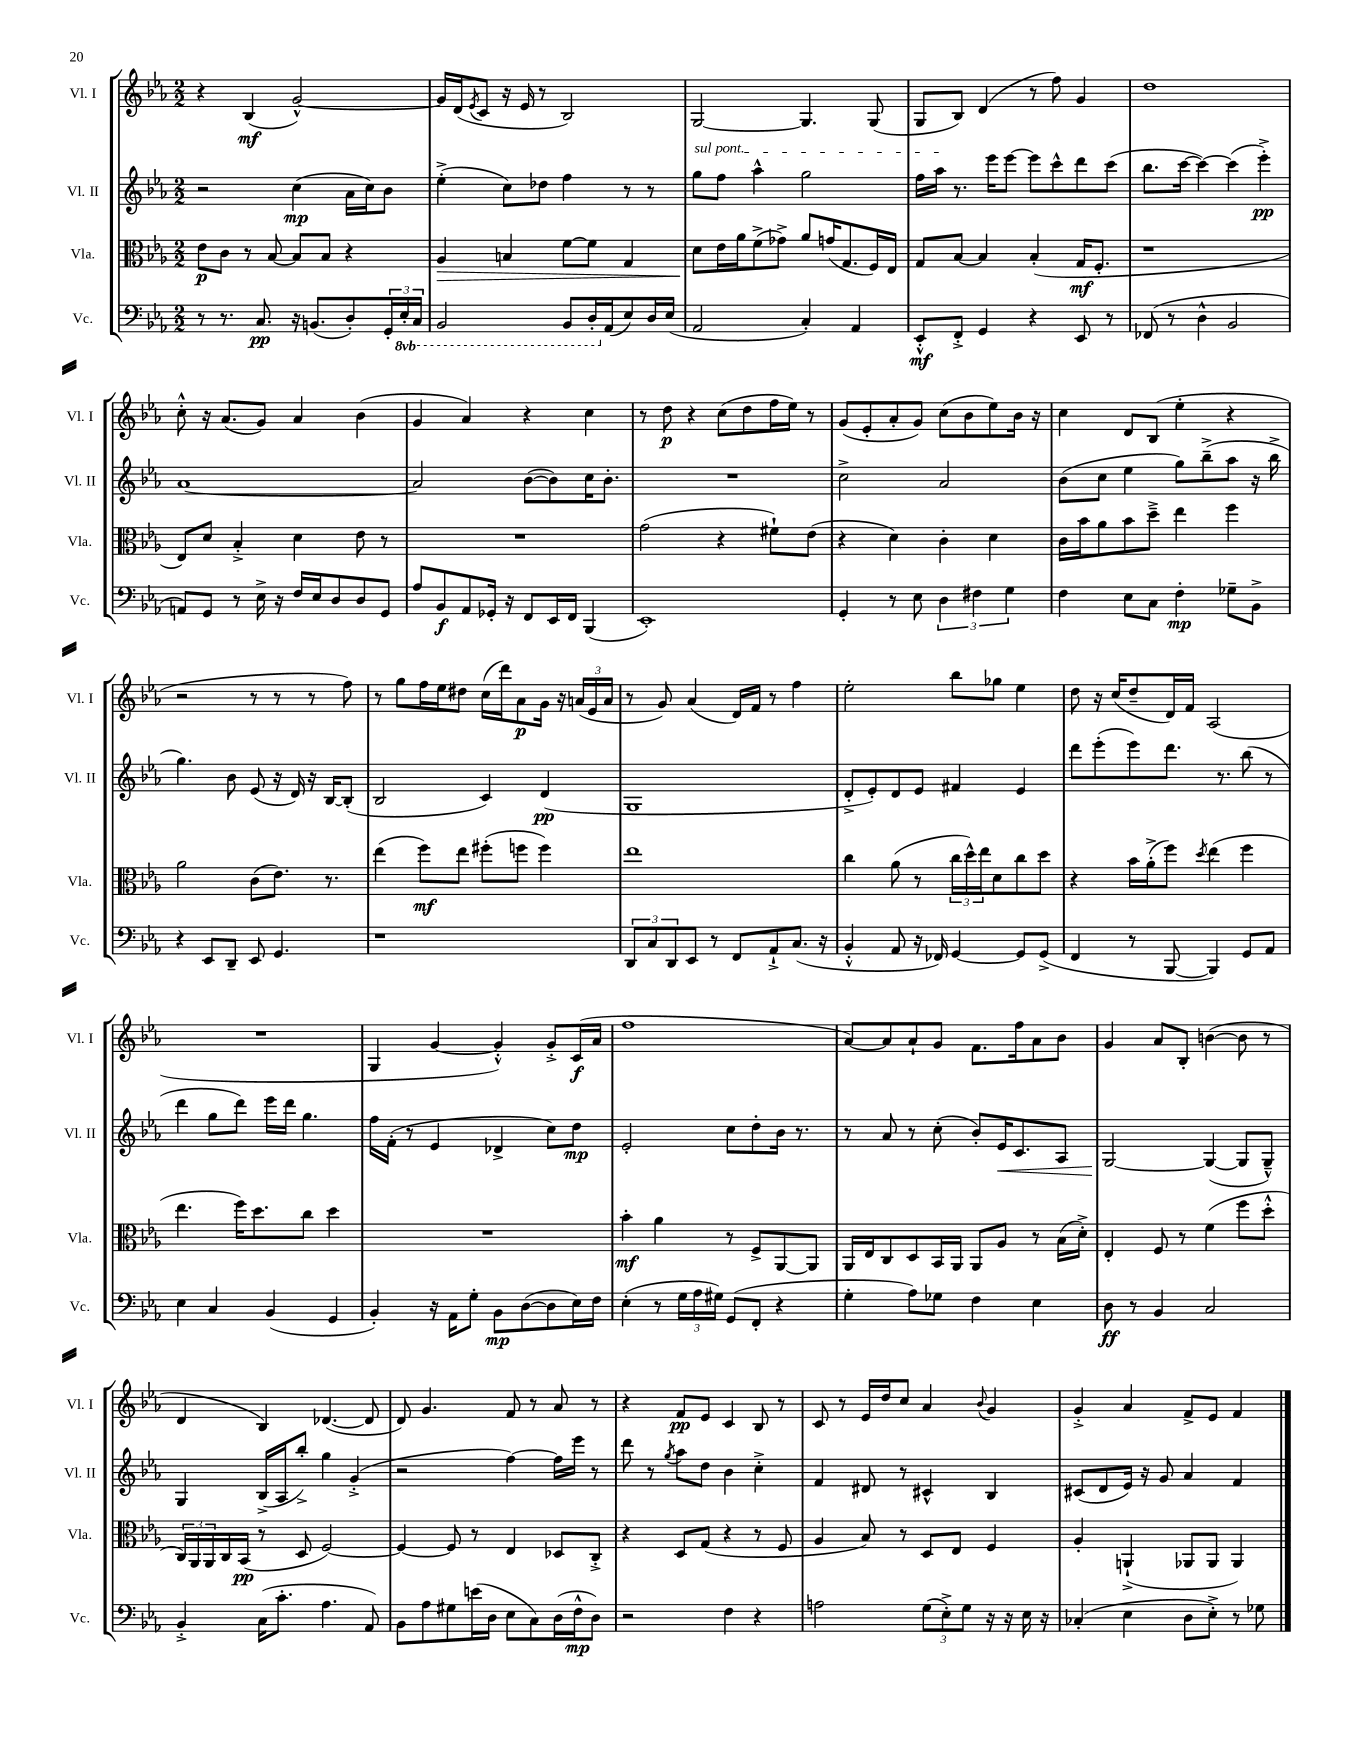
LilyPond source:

<<
\new StaffGroup <<
\new Staff = "s0" \with { instrumentName = "Vl. I" shortInstrumentName = "Vl. I" } {
    \clef treble \key ees \major \numericTimeSignature \time 2/2
    r4 bes4\mf( g'2~-^) |
    g'16 d'16( \acciaccatura { ees'8 } c'8 r16 ees'16 r8 bes2) |
    g2~ g4. g8( |
    g8 bes8) d'4( r8 f''8) g'4 |
    d''1 |
    c''8-.-^ r16 aes'8.( g'8) aes'4 bes'4( |
    g'4 aes'4) r4 c''4 |
    r8 d''8\p r4 c''8( d''8 f''16 ees''16) r8 |
    g'8( ees'8-. aes'8-. g'8) c''8( bes'8 ees''8) bes'16 r16 |
    c''4 d'8 bes8( ees''4-. r4 |
    r2 r8 r8 r8 f''8) |
    r8 g''8 f''16 ees''16 dis''8 c''16( d'''16) aes'8\p g'16 r16 \tuplet 3/2 { a'16( ees'16 a'16 } |
    r8 g'8) aes'4( d'16) f'16 r8 f''4 |
    ees''2-. bes''8 ges''8 ees''4 |
    d''8 r16 c''16( d''8-- d'16) f'16 aes2( |
    R1 |
    g4 g'4~ g'4-.-^) g'8-.-> c'16\f( aes'16 |
    f''1 |
    aes'8~) aes'8 aes'8-! g'8 f'8. f''16 aes'8 bes'8 |
    g'4 aes'8 bes8-. b'4~( b'8 r8 |
    d'4 bes4) des'4.~( des'8 |
    d'8) g'4. f'8 r8 aes'8 r8 |
    r4 f'8\pp ees'8 c'4 bes8 r8 |
    c'8 r8 ees'16 d''16 c''8 aes'4 \appoggiatura { bes'8 } g'4 |
    g'4-.-> aes'4 f'8-> ees'8 f'4 \bar "|." |
}
\new Staff = "s1" \with { instrumentName = "Vl. II" shortInstrumentName = "Vl. II" } {
    \clef treble \key ees \major \numericTimeSignature \time 2/2
    r2 c''4\mp( aes'16 c''16) bes'8 |
    ees''4-.->( c''8) des''8 f''4 r8 r8 |
    \once \override TextSpanner.bound-details.left.text = \markup { \italic "sul pont." } g''8\startTextSpan f''8 aes''4-^ g''2 |
    f''16 aes''16\stopTextSpan r8. ees'''16 ees'''8~ ees'''8 c'''8-^ d'''8 c'''8( |
    bes''8. c'''16~ c'''4~) c'''4( ees'''4-.->\pp) |
    aes'1~ |
    aes'2 bes'8~( bes'8) c''16 bes'8.-. |
    R1 |
    c''2-> aes'2 |
    bes'8( c''8 ees''4 g''8) bes''8--->( aes''8 r16 bes''16-> |
    g''4.) bes'8 ees'8( r16 d'16) r16 bes16~ bes8-.( |
    bes2 c'4) d'4\pp( |
    g1 |
    d'8-.-> ees'8-.) d'8 ees'8 fis'4 ees'4 |
    d'''8 ees'''8-.( ees'''8) d'''8. r8. bes''8( r8 |
    d'''4 g''8 d'''8) ees'''16 d'''16 g''4. |
    f''16 f'16-.( r8 ees'4 des'4-> c''8) d''8\mp |
    ees'2-. c''8 d''8-. bes'16 r8. |
    r8 aes'8 r8 c''8-.( bes'8-.) ees'16\< c'8. aes8 |
    g2~\! g4~( g8 g8---^) |
    g4 bes16->( aes16 bes''8-.->) g''4 g'4-.->( |
    r2 f''4~) f''16 ees'''16 r8 |
    d'''8 r8 \acciaccatura { g''8 } aes''8 d''8 bes'4 c''4-.-> |
    f'4 dis'8 r8 cis'4-^ bes4 |
    cis'8( d'8 ees'16) r16 g'8 aes'4 f'4 \bar "|." |
}
\new Staff = "s2" \with { instrumentName = "Vla." shortInstrumentName = "Vla." } {
    \clef alto \key ees \major \numericTimeSignature \time 2/2
    ees'8\p c'8 r8 bes8~ bes8 bes8 r4 |
    aes4\> b4 f'8~ f'8 g4 |
    d'8\! ees'16 aes'16 f'8->( ges'8->) aes'8 g'16( g8. f16) ees16 |
    g8 bes8~ bes4 bes4-.( g16\mf f8.-. |
    r1 |
    ees8) d'8 bes4-.-> d'4 ees'8 r8 |
    R1 |
    g'2( r4 fis'8-!) ees'8( |
    r4 d'4) c'4-. d'4 |
    c'16 bes'16 aes'8 bes'8 d''8---> ees''4 f''4 |
    aes'2 c'8( ees'8.) r8. |
    ees''4( f''8\mf) ees''8 fis''8-.( f''8 f''4) |
    ees''1 |
    c''4 aes'8( r8 \tuplet 3/2 { c''16 d''16-^) ees''16 } d'8 c''8 d''8 |
    r4 bes'16 aes'16-.->( f''8) \acciaccatura { d''8 } ees''4( f''4 |
    ees''4. f''16) d''8. c''8 d''4 |
    R1 |
    bes'4-.\mf aes'4 r8 f8-> aes,8~ aes,8 |
    aes,16 ees16 c8 d8 bes,16 aes,16 aes,8 aes8 r8 bes16( d'16-.->) |
    ees4-. f8 r8 f'4( f''8 d''8-.-^ |
    \tuplet 3/2 { c16) aes,16 aes,16 } c16 bes,16\pp( r8 d8 f2~) |
    f4~ f8 r8 ees4 des8 c8-.-> |
    r4 d8 g8( r4 r8 f8 |
    aes4 bes8) r8 d8 ees8 f4 |
    aes4-. a,4-!->( aes,8 aes,8 aes,4) \bar "|." |
}
\new Staff = "s3" \with { instrumentName = "Vc." shortInstrumentName = "Vc." } {
    \clef bass \key ees \major \numericTimeSignature \time 2/2 \set Staff.ottavationMarkups = #ottavation-simple-ordinals
    r8 r8. c8.\pp r16 b,8.( d8-.) \tuplet 3/2 { g,16-. \ottava #-1 ees,16-. c,16 } |
    bes,,2 bes,,8 d,16-. \ottava #0 aes,16( ees8) d16 ees16( |
    aes,2 c4-.) aes,4 |
    ees,8-.-^\mf f,8-.-> g,4 r4 ees,8 r8 |
    fes,8( r8 d4-^ bes,2 |
    a,8) g,8 r8 ees16-> r16 f16 ees16 d8 d8 g,8 |
    aes8 bes,8\f aes,8 ges,16-. r16 f,8 ees,16 f,16 bes,,4( |
    ees,1-.) |
    g,4-. r8 ees8 \tuplet 3/2 { d4 fis4 g4 } |
    f4 ees8 c8 f4-.\mp ges8-- bes,8-> |
    r4 ees,8 d,8-- ees,8 g,4. |
    r1 |
    \tuplet 3/2 { d,8 c8 d,8 } ees,8 r8 f,8 aes,8-!-> c8.( r16 |
    bes,4-.-^ aes,8 r16 fes,16) g,4~ g,8 g,8->( |
    f,4 r8 bes,,8~ bes,,4) g,8 aes,8 |
    ees4 c4 bes,4( g,4 |
    bes,4-.) r16 aes,16 g8-. bes,8\mp d8~( d8 ees16) f16 |
    ees4-.( r8 \tuplet 3/2 { g16 aes16 gis16) } g,8( f,8-. r4 |
    g4-. aes8) ges8 f4 ees4 |
    d8\ff r8 bes,4 c2 |
    bes,4-.-> c16( c'8.-. aes4. aes,8) |
    bes,8 aes8 gis8 e'16( d16 ees8 c8) d16( f16-^\mp d8) |
    r2 f4 r4 |
    a2 \tuplet 3/2 { g8( ees8-.->) g8 } r16 r16 ees16 r16 |
    ces4-.( ees4 d8 ees8-.->) r8 ges8 \bar "|." |
}
>>
>>
\layout { \context { \Score \remove "Bar_number_engraver" } }
